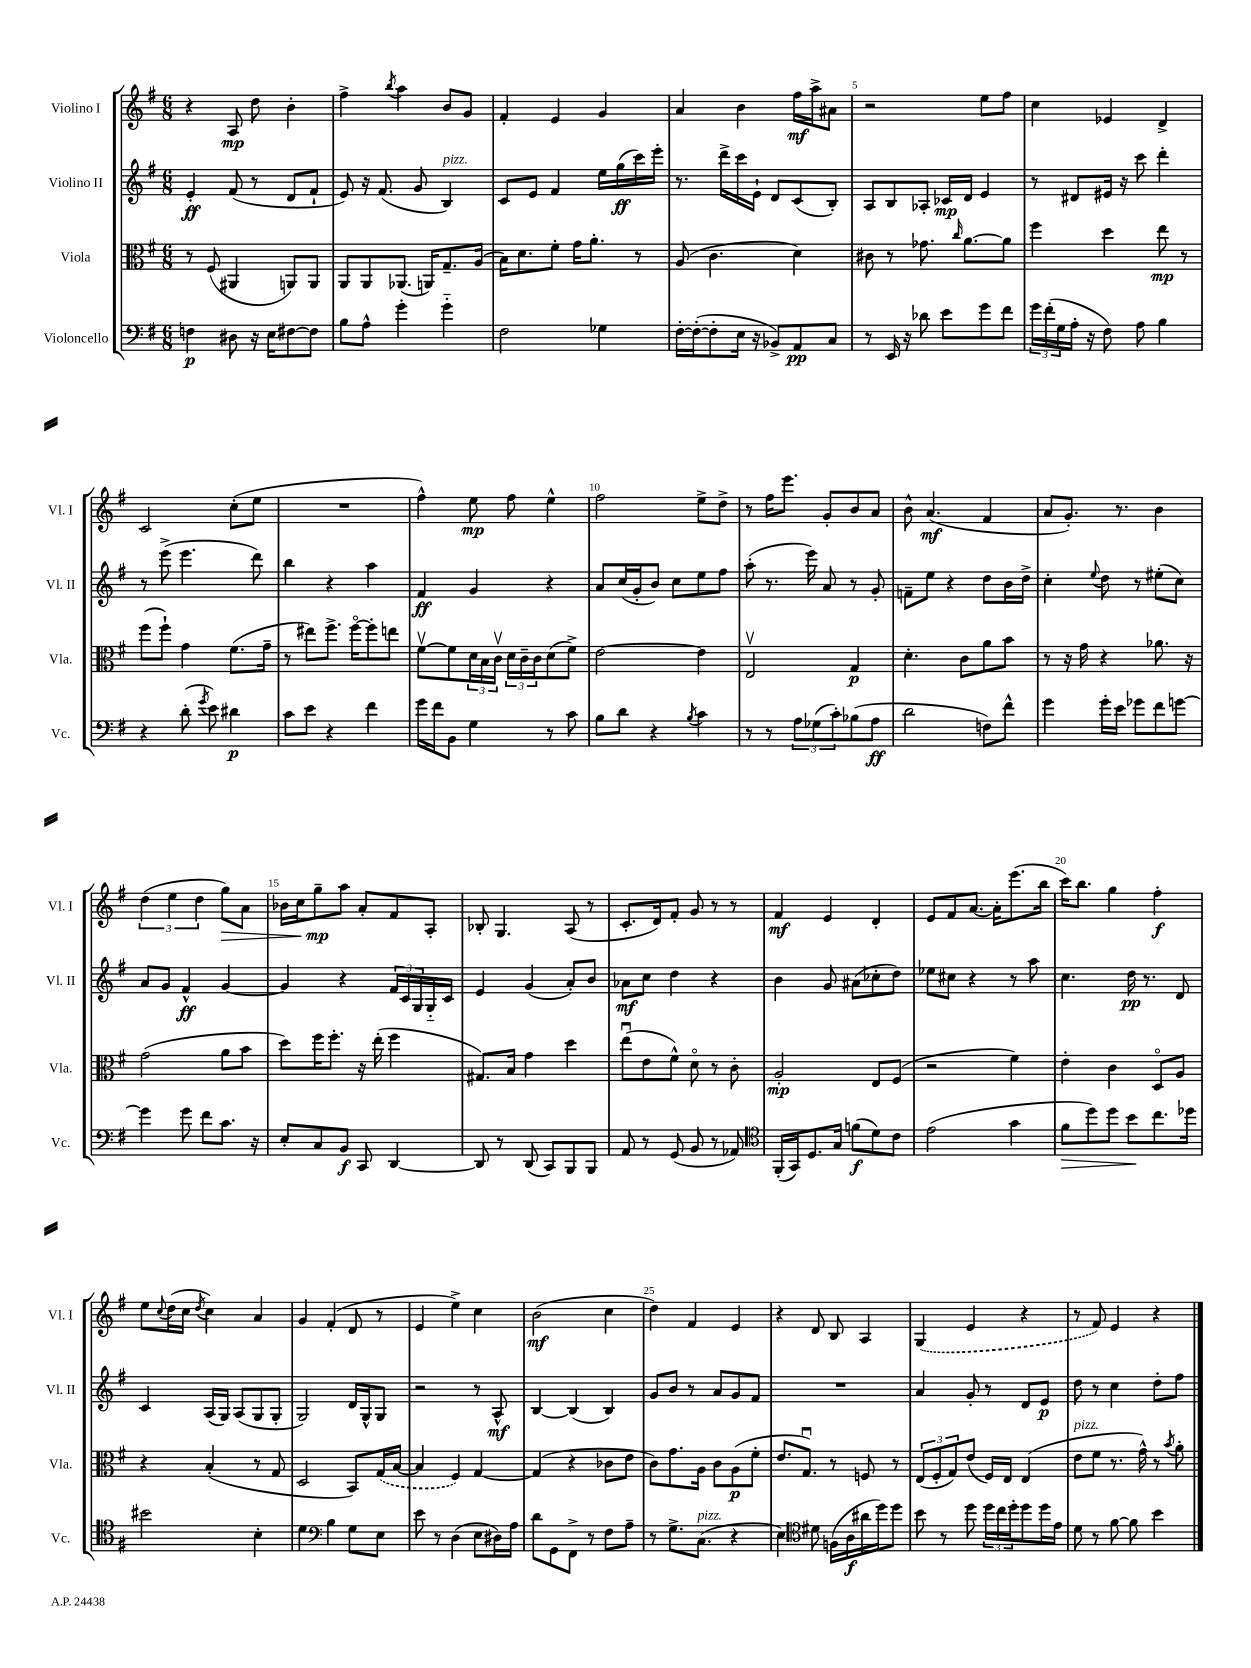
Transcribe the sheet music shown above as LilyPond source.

<<
\new StaffGroup <<
\new Staff = "s0" \with { instrumentName = "Violino I" shortInstrumentName = "Vl. I" } {
    \clef treble \key g \major \numericTimeSignature \time 6/8
    r4 a8\mp d''8 b'4-. |
    fis''4-> \acciaccatura { b''8 } a''4 b'8 g'8 |
    fis'4-. e'4 g'4 |
    a'4 b'4 fis''16\mf a''16-> ais'8 |
    r2 e''8 fis''8 |
    c''4 ees'4 d'4-> |
    c'2 c''8-.( e''8 |
    R2. |
    fis''4-^) e''8\mp fis''8 e''4-^ |
    fis''2 e''8-> d''8-> |
    r8 fis''16 e'''8. g'8-. b'8 a'8 |
    b'8-^ a'4.\mf( fis'4 |
    a'8 g'8.-.) r8. b'4 |
    \tuplet 3/2 { d''4( e''4 d''4 } g''8\>) a'8 |
    bes'16 c''16 g''8--\mp\! a''8 a'8-. fis'8 a8-. |
    bes8-. g4. a8( r8 |
    c'8.-. d'16) fis'8-. g'8 r8 r8 |
    fis'4\mf e'4 d'4-. |
    e'8 fis'8 a'8.~ a'16-. e'''8.( b''16 |
    c'''16) b''8. g''4 fis''4-.\f |
    e''8 \appoggiatura { c''8 } d''16( c''16 \acciaccatura { d''8 } c''4) a'4 |
    g'4 fis'4-.( d'8 r8 |
    e'4 e''4->) c''4 |
    b'2\mf( c''4 |
    d''4) fis'4 e'4 |
    r4 d'8 b8 a4 |
    \once \slurDashed g4( e'4 r4 |
    r8 fis'8) e'4 r4 \bar "|." |
}
\new Staff = "s1" \with { instrumentName = "Violino II" shortInstrumentName = "Vl. II" } {
    \clef treble \key g \major \numericTimeSignature \time 6/8
    e'4-.\ff fis'8( r8 d'8 fis'8-! |
    e'8) r16 fis'8.( g'8 b4^\markup { \italic "pizz." }) |
    c'8 e'8 fis'4 e''16 g''16\ff( c'''16) e'''16-. |
    r8. d'''16-> c'''16 e'16-! d'8 c'8( b8-.) |
    a8 b8 aes8-. ces'16\mp d'16 e'4 |
    r8 dis'8 eis'16 r16 c'''8 d'''4-. |
    r8 e'''8->( e'''4. d'''8) |
    b''4 r4 a''4 |
    fis'4\ff g'4 r4 |
    a'8 c''16( g'16-. b'8) c''8 e''8 fis''8 |
    a''8-.( r8. e'''16) a'8 r8 g'8-. |
    f'8-- e''8 r4 d''8 b'16 d''16-> |
    c''4-. \appoggiatura { e''8 } d''8 r8 eis''8-.( c''8) |
    a'8 g'8 fis'4-^\ff g'4~ |
    g'4 r4 \tuplet 3/2 { fis'16 c'16 g16 } g16-_ c'16 |
    e'4 g'4( a'8-.) b'8 |
    aes'8\mf c''8 d''4 r4 |
    b'4 g'8 ais'8( ces''8-. d''8) |
    ees''8 cis''8 r4 r8 a''8 |
    c''4. d''16\pp r8. d'8 |
    c'4 a16( g16) a8( g8 g8-. |
    g2) d'16 g16-^ g8 |
    r2 r8 a8-^\mf |
    b4~ b4( b4) |
    g'8 b'8 r8 a'8 g'8 fis'8 |
    R2. |
    a'4 g'8-. r8 d'8 e'8\p |
    d''8 r8 c''4 d''8-. fis''8 \bar "|." |
}
\new Staff = "s2" \with { instrumentName = "Viola" shortInstrumentName = "Vla." } {
    \clef alto \key g \major \numericTimeSignature \time 6/8
    r8 fis8( ais,4 a,8) a,8 |
    a,8 a,8 aes,8.( a,16) g8.-- a16( |
    b16) d'8. fis'8-. g'16 a'8.-. r8 |
    a8( c'4. d'4) |
    cis'8 r8 ges'8. \grace { c''16 } a'8.~ a'8 |
    fis''4 d''4 e''8\mp r8 |
    fis''8( fis''8-!) g'4 fis'8.( g'16-- |
    r8 eis''8) fis''8.-> fis''16~\flageolet fis''8-. e''8 |
    fis'8~\upbow fis'8 \tuplet 3/2 { d'16 b16 c'16\upbow } \tuplet 3/2 { d'16 c'16-- c'16 } d'8( fis'8->) |
    e'2~ e'4 |
    e2\upbow g4\p |
    d'4.-. c'8 a'8 b'8 |
    r8 r16 g'16 r4 aes'8. r16 |
    g'2( a'8 b'8 |
    d''8) fis''16 fis''8.-. r16 e''16-.( fis''4 |
    gis8.) b16 g'4 d''4 |
    e''8\downbow( e'8 fis'8-^) d'8\flageolet r8 c'8-. |
    a2-.\mp e8 fis8( |
    r2 fis'4) |
    e'4-. c'4 d8\flageolet a8 |
    r4 b4-.( r8 g8 |
    d2 b,8) \once \slurDashed g16( b16~ |
    b4 fis4) g4~ |
    g4( r4 ces'8 e'8 |
    c'8) g'8. a16 c'8 a8\p( fis'8-. |
    e'8. g8.\downbow) r8 f8 r8 |
    \tuplet 3/2 { e8( fis8-. g8) } e'8( fis16) e16 e4( |
    e'8^\markup { \italic "pizz." } fis'8 r8. g'16-^) r8 \acciaccatura { b'8 } a'8-. \bar "|." |
}
\new Staff = "s3" \with { instrumentName = "Violoncello" shortInstrumentName = "Vc." } {
    \clef bass \key g \major \numericTimeSignature \time 6/8
    f4\p dis8 r16 e16 fis8~ fis8 |
    b8 a8-^ g'4-. g'4-_ |
    fis2 ges4 |
    fis16~-. fis16~-.( fis8-. e16 r16 bes,8->) a,8\pp c8 |
    r8 e,16 r16 des'8 e'8 g'8 fis'8 |
    \tuplet 3/2 { g'16 fis'16-.( g16 } a16-. r16 fis8) a8 b4 |
    r4 d'8-.( \acciaccatura { g'8 } e'8) dis'4\p |
    c'8 e'8 r4 fis'4 |
    g'16 fis'16 b,8 g4 r8 c'8 |
    b8 d'8 r4 \acciaccatura { b8 } c'4 |
    r8 r8 \tuplet 3/2 { a8 ges8( c'8-.) } bes8( a8\ff |
    d'2 f8) fis'8-^ |
    g'4 g'16-. e'16 ges'8 fis'8 g'8~ |
    g'4 g'8 fis'8 c'8. r16 |
    e8-. c8 b,8\f c,8 d,4~ |
    d,8 r8 d,8( c,8) b,,8 b,,8 |
    a,8 r8 g,8( b,8 r8 aes,8) |
    \clef tenor fis,16-.( g,16) d8. g16 f'8\f( d'8) c'8 |
    e'2( g'4 |
    fis'8\> d''8) d''8 b'8\! c''8. des''16 |
    bis'2 b4-. |
    d'4 \clef bass b4 g8 e8 |
    e'8 r8 d4( e8 dis16) a16 |
    d'8 g,8 fis,8-> r8 fis8 a8-- |
    r8 g8.-> c8.^\markup { \italic "pizz." }( r4 |
    e4) \clef tenor dis'8 f16( a16\f ais'16 d''16) d''8 |
    b'8 r8 d''8 \tuplet 3/2 { d''16 c''16 d''16-. } d''8 d''16 e'16 |
    d'8 r8 fis'8~ fis'8 b'4 \bar "|." |
}
>>
>>
\layout { \context { \Score \override BarNumber.break-visibility = ##(#f #t #t) barNumberVisibility = #(every-nth-bar-number-visible 5) } }
